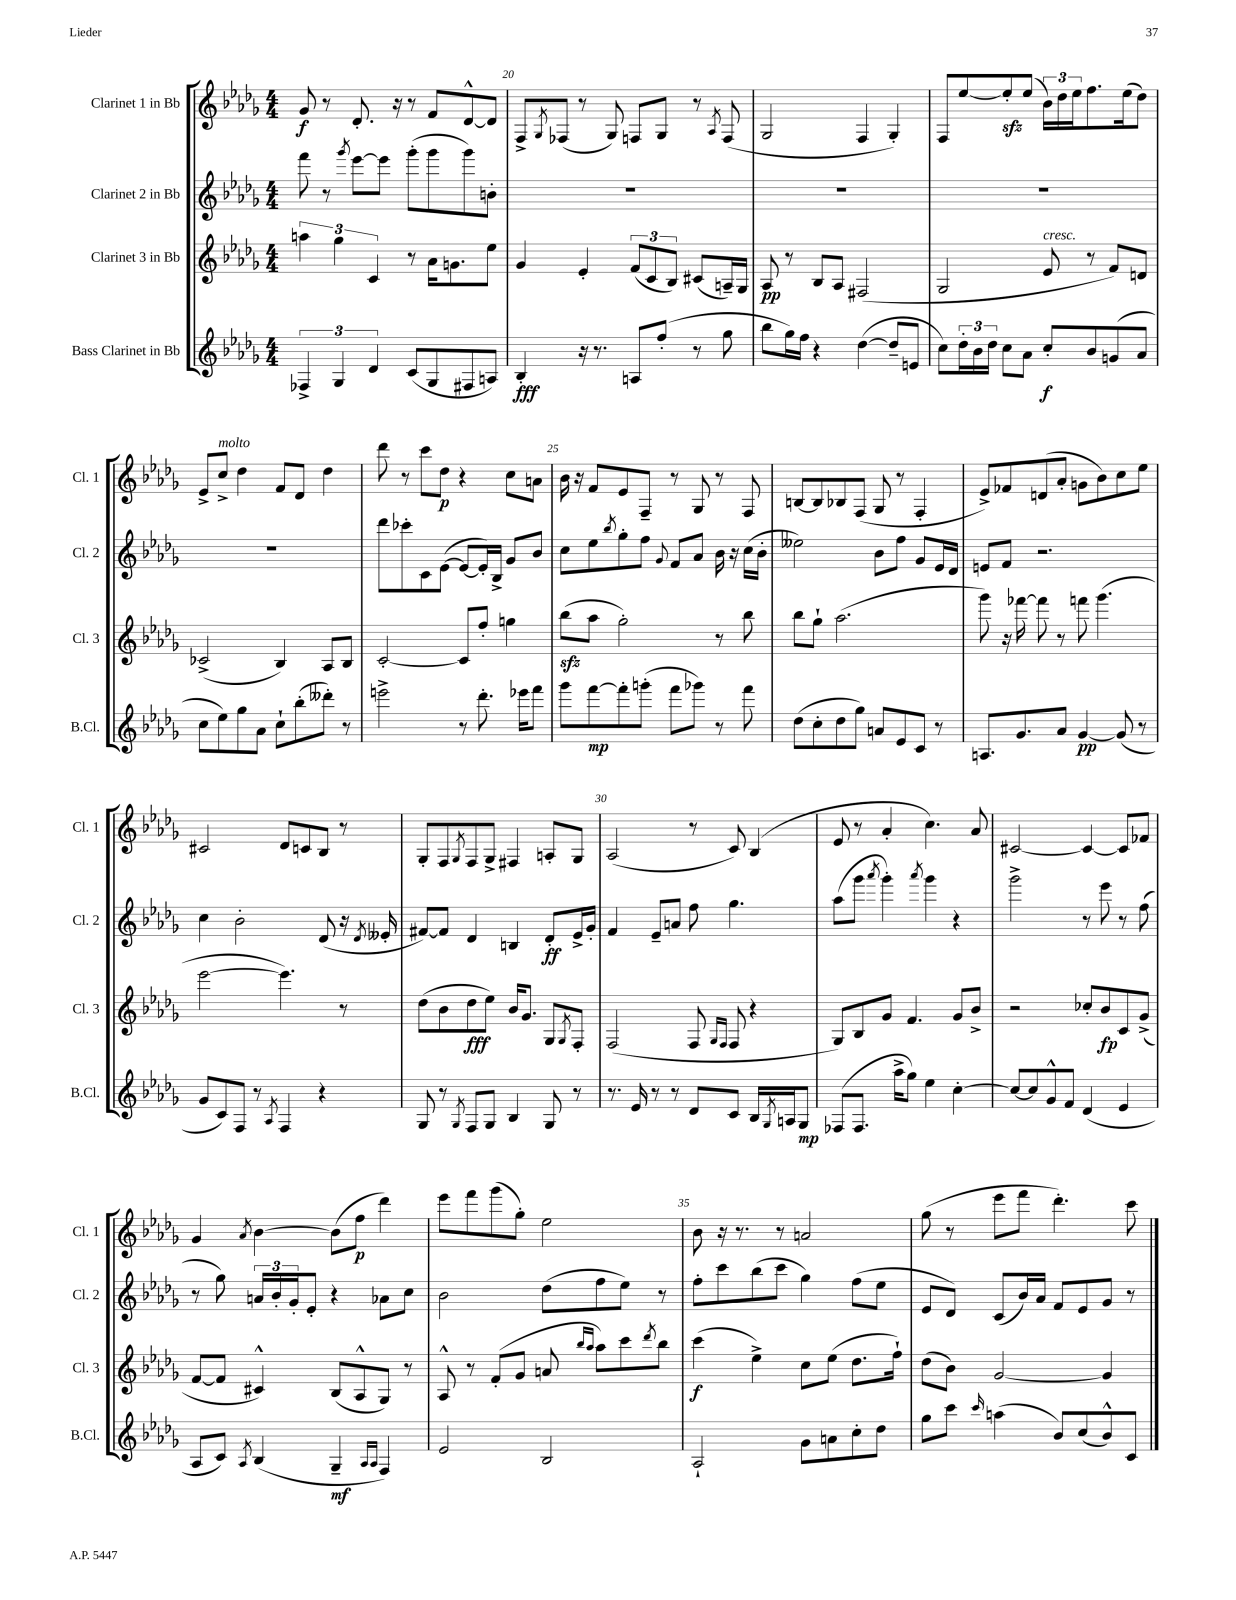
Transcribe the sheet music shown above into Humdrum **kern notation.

**kern	**kern	**kern	**kern
*staff4	*staff3	*staff2	*staff1
*clefG2	*clefG2	*clefG2	*clefG2
*k[b-e-a-d-g-]	*k[b-e-a-d-g-]	*k[b-e-a-d-g-]	*k[b-e-a-d-g-]
*M4/4	*M4/4	*M4/4	*M4/4
6F-^	6aa	8fff	8g-
.	.	8r	8r
6G-	6gg-	.	.
.	.	8qggg-	.
.	.	[8eee-	8.d-'
6d-	6c	.	.
.	.	8eee-]	.
.	.	.	16r
(8c	8r	(8ggg-'	8r
8G-	16a-	8ggg-	8f
.	8.g	.	.
8F#	.	8ggg-)	[8d-^^
8A)	8ee-	8b'	8d-]
=	=	=	=
4B-'	4g-	1r	8F^
.	.	.	8qG-
.	.	.	(8F-
16r	4e-'	.	8r
8.r	.	.	.
.	.	.	8G-)
8A	(12f	.	8F
.	12c	.	.
(8ff'	.	.	8G-
.	12B-)	.	.
8r	(8c#	.	8r
.	.	.	8qA-
8gg-	16A~)	.	(8F
.	16G-	.	.
=	=	=	=
8bb-	8A-	1r	2G-
16gg-)	8r	.	.
16ff	.	.	.
4r	8B-	.	.
.	8A-	.	.
([4dd-	(2F#	.	4F
8dd-~]	.	.	4G-')
8e	.	.	.
=	=	=	=
8cc)	2G-	1r	8F
24dd-'	.	.	[8ee-
24b-	.	.	.
24dd-	.	.	.
8cc	.	.	8ee-']
8a-	.	.	(8ee-
8cc'	8e-	.	24b-)
.	.	.	24dd-
.	.	.	24ee-
8b-	8r	.	8.ff
(8g	8f)	.	.
.	.	.	(16ee-
8a-	8d	.	8dd-)
=	=	=	=
8cc	(2c-^	1r	8e-^
8ee-)	.	.	8cc^
8gg-	.	.	4dd-
8a-	.	.	.
8cc`	4B-)	.	8f
(8bb-'	.	.	8d-
8ddd--')	8A-	.	4dd-
8r	8B-	.	.
=	=	=	=
2eee^	[2c'	8ddd-	8ddd-
.	.	8ccc-'	8r
.	.	8c	8ccc
.	.	([8e-	8dd-
8r	8c]	8e-_	4r
8.ddd-'	8ff'	16e-'])	.
.	.	16B-^	.
.	4gg	8g-	8cc
16eee-	.	.	.
8fff	.	8b-	8a
=	=	=	=
8ggg-	(8bb-	8cc	16b-
.	.	.	16r
[8fff	8aa-	8ee-	8f
.	.	8qbb-	.
8fff']	2gg-')	8gg-'	8e-
(8ggg'	.	8ff	8F~
.	.	8qqg-	.
8fff	.	8f	8r
8ggg-)	.	8a-	8G-
8r	8r	16b-	8r
.	.	16r	.
8fff	8bb-	(16cc	8F
.	.	16b-'	.
=	=	=	=
(8dd-	8bb-	2ee--)	[8B
8cc'	8gg-`	.	8B]
8dd-	(2.aa-	.	8B-
8gg-)	.	.	(8F
8a	.	8b-	8G-
8e-	.	8ff	8r
8c	.	8g-	4F'
8r	.	16e-	.
.	.	16d-	.
=	=	=	=
8.A	8ggg-)	8e	8e-^)
.	16r	8f	8f-
8.g-	[16fff-	.	.
.	8fff-]	2.r	(8d
8a-	8r	.	8a-'
[4g-	8fff	.	8g
.	(4.ggg-	.	8b-)
(8g-]	.	.	8cc
8r	.	.	8ee-
=	=	=	=
8g-	[2eee-	4cc	2c#
8c)	.	.	.
8F	.	2b-'	.
8r	.	.	.
8qA-	.	.	.
4F	4.eee-])	.	8d-
.	.	.	8c
4r	.	(8d-	8B-
.	8r	16r	8r
.	.	8qd-	.
.	.	16e--'	.
=	=	=	=
8G-	(8dd-	[8f#)	8G-'
8r	8b-	8f#]	8F
8qG-	.	.	8qG-
8F	8dd-	4d-	8F
8G-	8ee-)	.	8G-^
4B-	16b-	4B	4F#
.	8.g-	.	.
8G-	8G-	8d-'	8A'
.	8qG-	.	.
8r	8F'	16e-^	8G-
.	.	16g-'	.
=	=	=	=
8.r	(2F	4f	(2A-
16e-	.	.	.
8r	.	8e-~	.
8r	.	8a	.
8d-	8F	8ff	8r
.	16qqG-	.	.
.	16qqF	.	.
8c	8F	4.gg-	8c)
16B-	4r	.	(4B-
8qG-	.	.	.
16A	.	.	.
8G-	.	.	.
=	=	=	=
(8F-	8G-)	(8aa-	8e-
8.F-	8B-	8ggg-	8r
.	.	8qaaa-	.
.	8g-	4ggg-')	4a-'
16aa-^	.	.	.
8gg-)	4.f	.	.
.	.	8qaaa-	.
4ee-	.	4ggg-	4.cc)
[4cc'	8g-	4r	.
.	8b-^	.	8a-
=	=	=	=
8cc_	2r	2ggg-^	[2c#
8cc]	.	.	.
8g-^^	.	.	.
8f	.	.	.
(4d-	8cc-'	8r	4c#_
.	8b-	8eee-	.
4e-	8c	8r	8c#]
.	(8g-^	(8ff	8f-
=	=	=	=
8A-	[8f	8r	4g-
8c)	8f]	8gg-)	.
8qA-	.	.	8qa-
(4B-	4c#^^)	24a	[4b-
.	.	24b-'	.
.	.	24g-'	.
.	.	8e-'	.
4G-~	(8B-	4r	(8b-]
.	8A-^^	.	8ff
16qqA-	.	.	.
16qqA-	.	.	.
4F)	8G-)	8a-	4ddd-)
.	8r	8cc	.
=	=	=	=
2e-	8A-^^	2b-	8eee-
.	8r	.	8fff
.	(8f'	.	(8ggg-
.	8g-	.	8gg-')
2B-	8a	(8dd-	2ee-
.	16qqbb-	.	.
.	16qqaa-	.	.
.	8aa-)	8ff	.
.	8ccc	8ee-)	.
.	8qddd-	.	.
.	8bb-	8r	.
=	=	=	=
2A-`	(4ccc	8ff'	8b-
.	.	8ccc	16r
.	.	.	8.r
.	4ee-^)	(8bb-	.
.	.	8ccc	8r
8g-	8cc	4gg-)	2a
8a	(8ee-	.	.
8cc'	8.dd-	(8ff	.
8dd-	.	8ee-	.
.	16ff`)	.	.
=	=	=	=
8gg-	(8dd-	8e-	(8gg-
8ccc	8b-)	8d-)	8r
16qqccc	.	.	.
(4aa	[2g-	(8c	8eee-
.	.	16b-)	8fff
.	.	16a-	.
8b-)	.	8f	4.ddd-')
(8cc	.	8e-	.
8b-^^)	4g-]	8g-	.
8c	.	8r	8ccc
==	==	==	==
*-	*-	*-	*-
